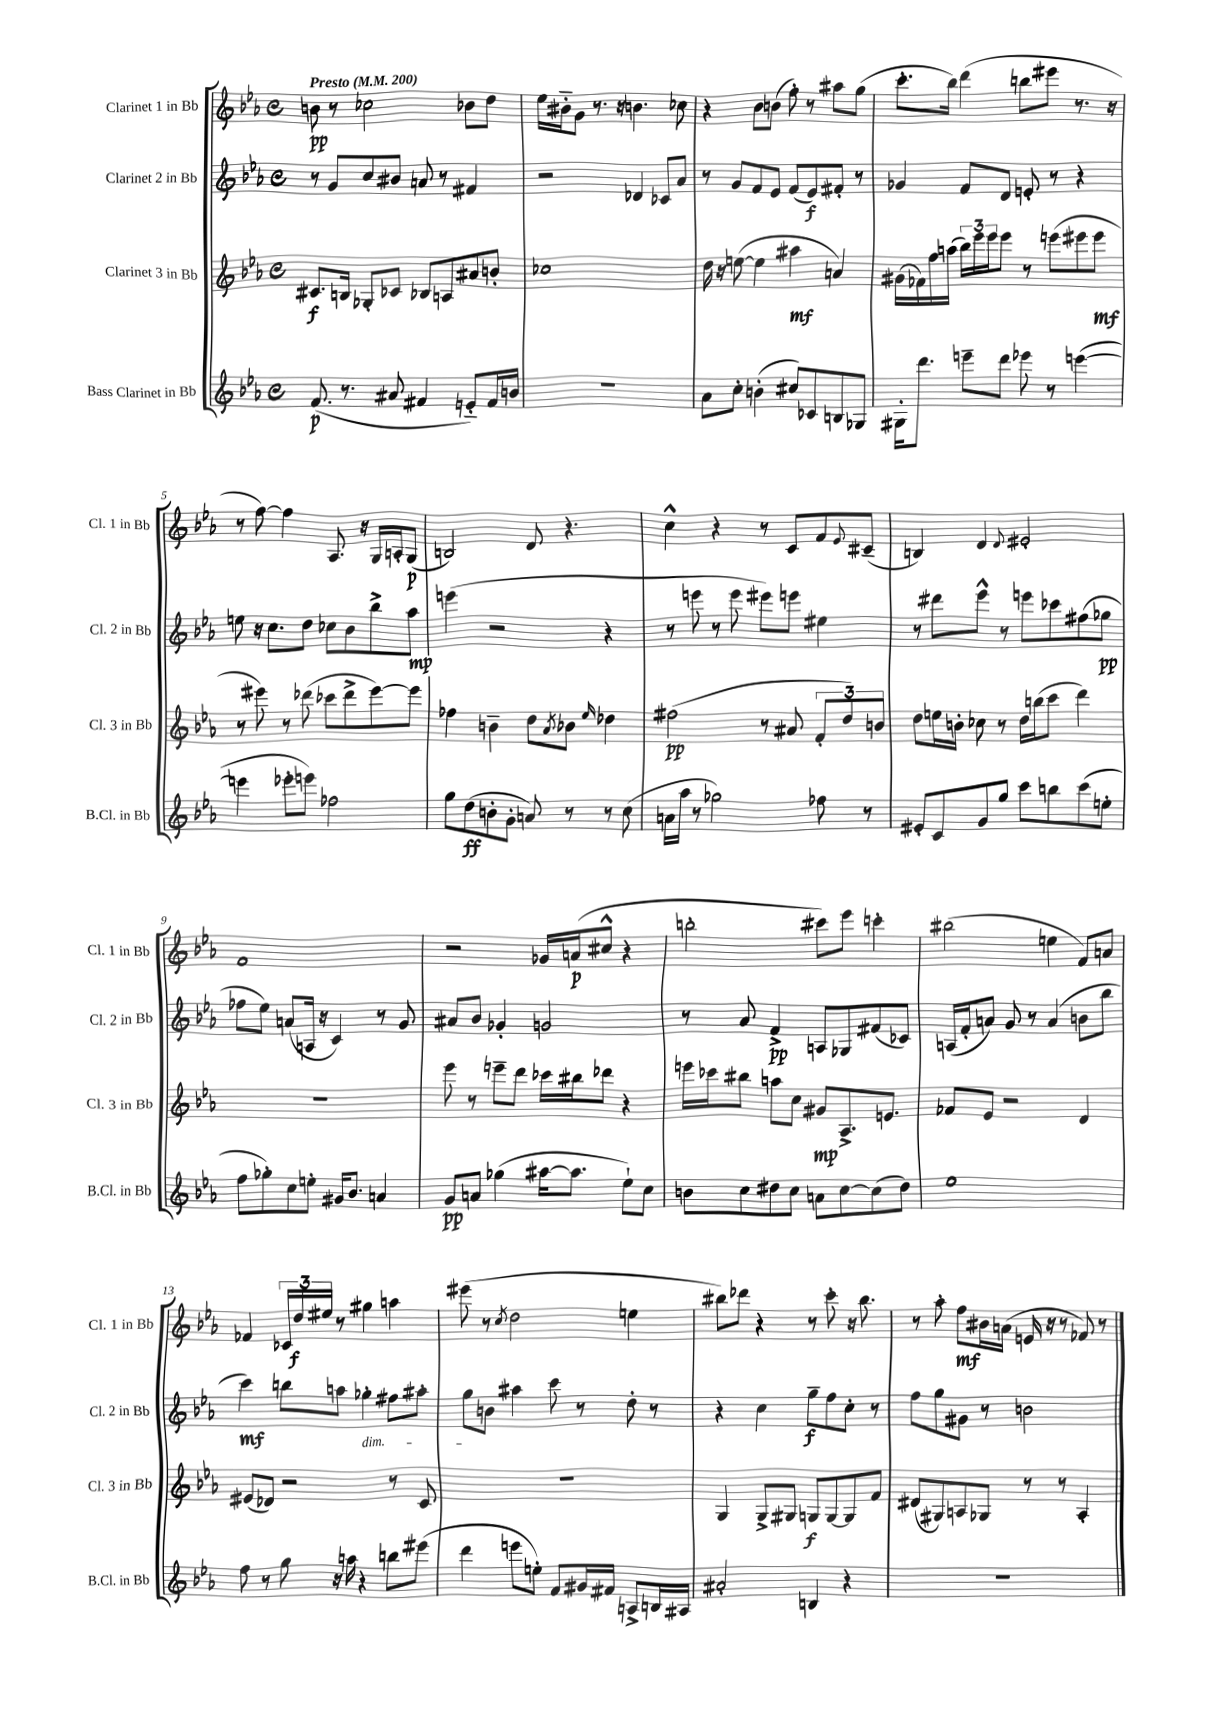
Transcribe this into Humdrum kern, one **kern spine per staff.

**kern	**dynam	**kern	**dynam	**kern	**dynam	**kern	**dynam
*part4	*part4	*part3	*part3	*part2	*part2	*part1	*part1
*staff4	*staff4	*staff3	*staff3	*staff2	*staff2	*staff1	*staff1
*I"Bass Clarinet in Bb	*	*I"Clarinet 3 in Bb	*	*I"Clarinet 2 in Bb	*	*I"Clarinet 1 in Bb	*
*I'B.Cl. in Bb	*	*I'Cl. 3 in Bb	*	*I'Cl. 2 in Bb	*	*I'Cl. 1 in Bb	*
*clefG2	*	*clefG2	*	*clefG2	*	*clefG2	*
*k[b-e-a-]	*	*k[b-e-a-]	*	*k[b-e-a-]	*	*k[b-e-a-]	*
*M4/4	*	*M4/4	*	*M4/4	*	*M4/4	*
*met(c)	*	*met(c)	*	*met(c)	*	*met(c)	*
*MM200	*	*MM200	*	*MM200	*	*MM200	*
=1	=1	=1	=1	=1	=1	=1	=1
!	!	!	!	!	!	!LO:TX:a:B:t=Presto	!
(8.f/	p	8.c#X/L	f	8r	.	8bn\	pp
.	.	.	.	8g/L	.	8r	.
8.r	.	16Bn/Jk	.	.	.	.	.
.	.	8G-X'/L	.	8cc/	.	2cc-X\	.
8a#X/	.	8c-X/J	.	8b#X/J	.	.	.
4f#X/	.	8B-X/L	.	8an/	.	.	.
.	.	8An/	.	8r	.	.	.
8en/L)	.	8a#X/	.	4f#X/	.	8b-X\L	.
16f#/L	.	8bn'/J	.	.	.	8dd\J	.
16bn/JJ	.	.	.	.	.	.	.
=2	=2	=2	=2	=2	=2	=2	=2
1r	.	1cc-X	.	2r	.	16ee-\LL	.
.	.	.	.	.	.	16b#X\J	.
.	.	.	.	.	.	8g\J	.
.	.	.	.	.	.	8.r	.
.	.	.	.	.	.	16r	.
.	.	.	.	4d-X/	.	4.bn\	.
.	.	.	.	8c-X/L	.	.	.
.	.	.	.	8a-/J	.	8cc-X\	.
=3	=3	=3	=3	=3	=3	=3	=3
8a-\L	.	16dd\	.	8r	.	4r	.
.	.	16r	.	.	.	.	.
8cc'\J	.	([8een\	.	8g/L	.	.	.
(4bn'\	.	4ee\]	.	8f/	.	8b-\L	.
.	.	.	.	8e-/J	.	(8bn\J	.
8cc#X/L)	.	4aa#X\	mf	(8f/L	.	8ff'\)	.
8c-X/	.	.	.	8e-/)	f	8r	.
8Bn/	.	4an/)	.	8f#X'/J	.	8aa#X\L	.
8G-X/J	.	.	.	8r	.	(8gg\J	.
=4	=4	=4	=4	=4	=4	=4	=4
16G#X'\KL	.	(16g#X\LL	.	4g-X/	.	8.ccc'\L	.
8.ddd\J	.	16f-X\)	.	.	.	.	.
.	.	16ff\	.	.	.	.	.
.	.	(16aan\JJ	.	.	.	16bb-\Jk)	.
8eeen~\L	.	24bb-\LL)	.	8f/L	.	(4ddd\	.
.	.	24eee-\	.	.	.	.	.
.	.	24eee-\J	.	.	.	.	.
8ddd\J	.	8eee-\J	.	8d/J	.	.	.
8eee-X\	.	8r	.	8en'/	.	8bbn\L	.
8r	.	(8eeen\L	.	8r	.	8eee#X\J	.
([4eeen\	.	8eee#X\	.	4r	.	8.r	.
.	.	8eee#\J	mf	.	.	.	.
.	.	.	.	.	.	16r	.
!!LO:LB:g=z
=5	=5	=5	=5	=5	=5	=5	=5
4eeen\]	.	8r	.	8een\	.	8r	.
.	.	8eee#X\)	.	16r	.	[8ff\)	.
.	.	.	.	8.cc\L	.	.	.
8eee-X'\L	.	8r	.	.	.	4ff\]	.
8eeen\J)	.	(8ddd-X\	.	8dd\J	.	.	.
2ff-X\	.	8ccc-X\L	.	8cc-X\L	.	8.A-/	.
.	.	8ddd-^\	.	8b-\	.	.	.
.	.	.	.	.	.	16r	.
.	.	[8eee#\)	.	8bb-^\	.	16G/LL	.
.	.	.	.	.	.	16An'/J	.
.	.	8eee#\J]	.	8aa-\J	mp	(8G/J	p
=6	=6	=6	=6	=6	=6	=6	=6
8gg\L	.	4ff-X\	.	(4eeen\	.	2Bn/)	.
(8dd\	ff	.	.	.	.	.	.
8bn'\	.	4bn~\	.	2r	.	.	.
8g'\J	.	.	.	.	.	.	.
8an/)	.	8dd\L	.	.	.	8d/	.
.	.	8qa-/	.	.	.	.	.
8r	.	8b-X\J	.	.	.	4.r	.
.	.	16qqee-/	.	.	.	.	.
8r	.	4dd-X\	.	4r	.	.	.
(8cc\	.	.	.	.	.	.	.
=7	=7	=7	=7	=7	=7	=7	=7
16an\LL	.	(2ff#X\	pp	8r	.	4cc^^\	.
16aa-\JJ	.	.	.	.	.	.	.
8r	.	.	.	8eeen\	.	.	.
2gg-X\)	.	.	.	8r	.	4r	.
.	.	.	.	8eee\	.	.	.
.	.	8r	.	8eee#X\L)	.	8r	.
.	.	8a#X/	.	8eeen\J	.	8c/L	.
8ff-X\	.	12f'/L	.	4ee#X\	.	8f/	.
.	.	12dd/)	.	.	.	.	.
.	.	.	.	.	.	8qqe-/	.
8r	.	.	.	.	.	(8c#X~/J	.
.	.	12bn/J	.	.	.	.	.
=8	=8	=8	=8	=8	=8	=8	=8
8e#X'/L	.	8dd\L	.	8r	.	4Bn/)	.
8c/	.	16een\L	.	8ddd#X\L	.	.	.
.	.	16bn'\JJ	.	.	.	.	.
8g/	.	8cc-X\	.	8eee-^^\J	.	4d/	.
8gg/J	.	8r	.	8r	.	.	.
.	.	.	.	.	.	8qqd/	.
8ccc\L	.	16dd\LL	.	8eeen\L	.	2e#X'/	.
.	.	(16bbn\J	.	.	.	.	.
8bbn\	.	8ccc\J	.	8ccc-X\	.	.	.
(8ccc\	.	4ddd\)	.	(8ff#X\	.	.	.
8een'\J	.	.	.	8gg-X\J	pp	.	.
!!LO:LB:g=z
=9	=9	=9	=9	=9	=9	=9	=9
8ff\L	.	1r	.	8ff-X\L	.	1f	.
8gg-X'\)	.	.	.	8ee-\J)	.	.	.
8cc\	.	.	.	(8an/L	.	.	.
8een'\J	.	.	.	16An/Jk	.	.	.
.	.	.	.	16r	.	.	.
16g#X/KL	.	.	.	4c/)	.	.	.
8.b-/J	.	.	.	.	.	.	.
4an/	.	.	.	8r	.	.	.
.	.	.	.	8g/	.	.	.
=10	=10	=10	=10	=10	=10	=10	=10
8g/L	pp	8eee-\	.	8a#X/L	.	2r	.
8an/J	.	8r	.	8b-/J	.	.	.
(4gg-X\	.	8eeen~\L	.	4g-X'/	.	.	.
.	.	8ddd\J	.	.	.	.	.
[16aa#X\KL	.	16ccc-X\LL	.	2gn/	.	16g-X/LL	.
8.aa#\J]	.	16bb#X\J	.	.	.	(16an/J	p
.	.	8ddd-X\J	.	.	.	8cc#X^^/J	.
8ee-`\L)	.	4r	.	.	.	4r	.
8cc\J	.	.	.	.	.	.	.
=11	=11	=11	=11	=11	=11	=11	=11
8bn\L	.	16eeen\LL	.	8r	.	2bbn'\	.
.	.	16ccc-X\J	.	.	.	.	.
8cc\	.	8bb#X\J	.	8a-/	.	.	.
8dd#X\	.	8aan\L	.	4f^/	pp	.	.
8cc\J	.	8cc\J	.	.	.	.	.
8an\L	.	8g#X/L	mp	8An/L	.	8ccc#X\L)	.
[8cc\	.	8.A-^/	.	8G-X/	.	8eee-\J	.
(8cc\]	.	.	.	(8f#X/	.	4cccn'\	.
.	.	8.en/J	.	.	.	.	.
8dd#\J)	.	.	.	8c-X/J)	.	.	.
=12	=12	=12	=12	=12	=12	=12	=12
1ee-	.	8f-X/L	.	(16An/LL	.	(2bb#X\	.
.	.	.	.	16f'/J	.	.	.
.	.	8e-/J	.	8an/J)	.	.	.
.	.	2r	.	8g/	.	.	.
.	.	.	.	8r	.	.	.
.	.	.	.	(4a/	.	4een\	.
.	.	4d/	.	8bn\L	.	8f/L)	.
.	.	.	.	8bb-\J	.	8an/J	.
!!LO:LB:g=z
=13	=13	=13	=13	=13	=13	=13	=13
8ff\	.	(8e#X/L	.	4ccc\)	mf	4f-X/	.
8r	.	8d-X/J)	.	.	.	.	.
8gg\	.	2r	.	8bbn\L	.	24c-X/LL	.
.	.	.	.	.	.	24dd/	f
.	.	.	.	.	.	24ee#X/JJ	.
16r	.	.	.	8aan\J	.	8r	.
16aan\	.	.	.	.	.	.	.
!	!	!	!	!LO:TX:b:i:t=dim.	!	!	!
4r	.	.	.	4gg-X'\	.	4gg#X\	.
8bbn\L	.	8r	.	8ff#X\L	.	4aan\	.
(8eee#X\J	.	8c/	.	8aa#X'\J	.	.	.
=14	=14	=14	=14	=14	=14	=14	=14
4ddd\	.	1r	.	8gg\L	.	(8eee#X\	.
.	.	.	.	8bn\J	.	8r	.
.	.	.	.	.	.	8qcc/	.
8eeen\L	.	.	.	4aa#X\	.	2dd\	.
8een'\J)	.	.	.	.	.	.	.
8f/L	.	.	.	8ccc\	.	.	.
16g#X/L	.	.	.	8r	.	.	.
16f#X/JJ	.	.	.	.	.	.	.
8An^/L	.	.	.	8dd'\	.	4een\	.
16Bn/L	.	.	.	8r	.	.	.
16A#X/JJ	.	.	.	.	.	.	.
=15	=15	=15	=15	=15	=15	=15	=15
2a#X'/	.	4G/	.	4r	.	8bb#X\L)	.
.	.	.	.	.	.	8ddd-X\J	.
.	.	8G^/L	.	4cc\	.	4r	.
.	.	8G#X/J	.	.	.	.	.
4Bn/	.	8Gn/L	f	8gg~\L	f	8r	.
.	.	[8G/	.	8ff\	.	8ccc'\	.
4r	.	8G/]	.	8cc'\J	.	16r	.
.	.	.	.	.	.	8.bb#\	.
.	.	8f/J	.	8r	.	.	.
=16	=16	=16	=16	=16	=16	=16	=16
1r	.	(8d#X/L	.	8ff\L	.	8r	.
.	.	8G#X/)	.	8gg\	.	8aa-'\	.
.	.	8An/	.	8g#X\J	.	8ff\L	mf
.	.	8G-X/J	.	8r	.	16b#X\L	.
.	.	.	.	.	.	(16an\JJ	.
.	.	8r	.	2bn\	.	16en/	.
.	.	.	.	.	.	16r	.
.	.	8r	.	.	.	8r	.
.	.	4A'/	.	.	.	8f-X/)	.
.	.	.	.	.	.	8r	.
==	==	==	==	==	==	==	==
*-	*-	*-	*-	*-	*-	*-	*-
